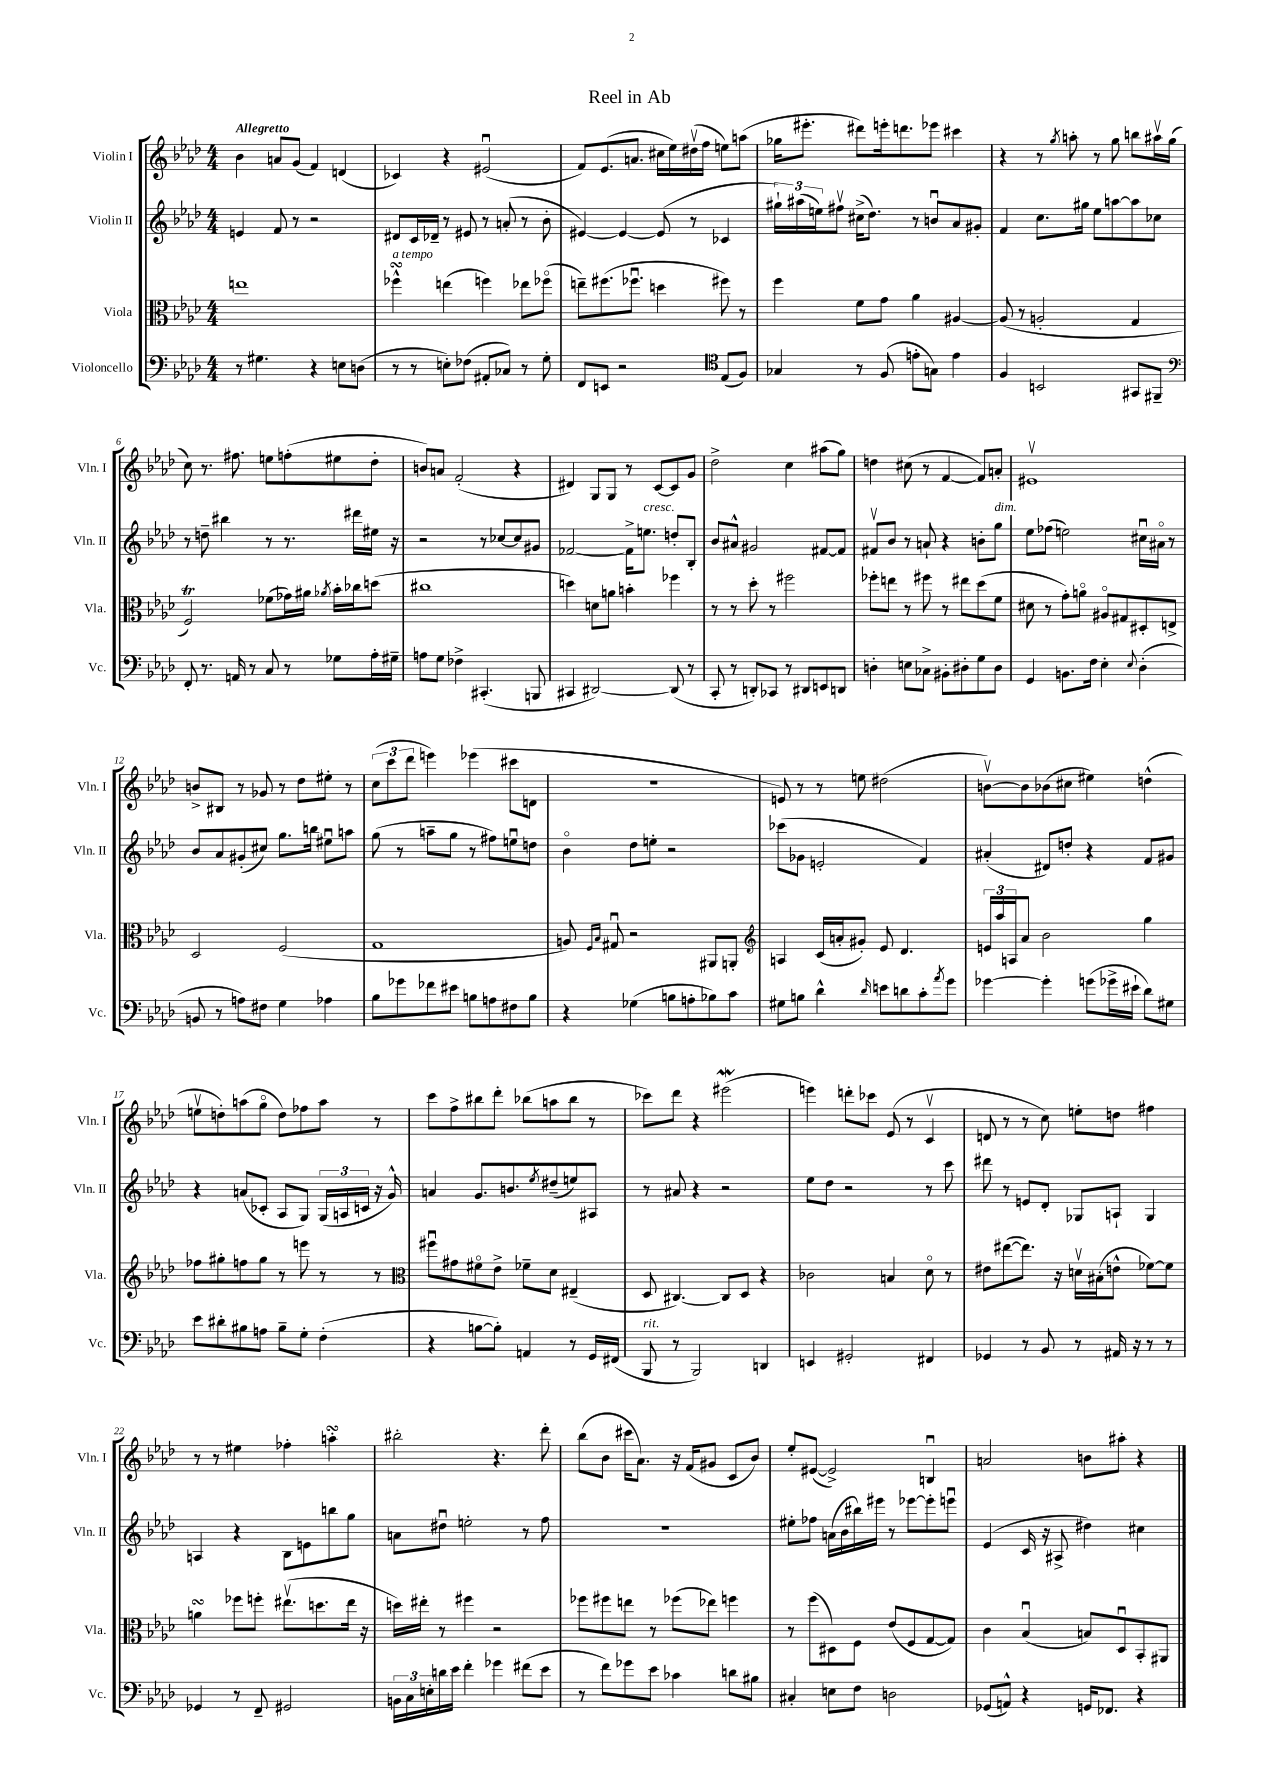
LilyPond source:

\header { title = "Reel in Ab" }
<<
\new StaffGroup <<
\new Staff = "s0" \with { instrumentName = "Violin I" shortInstrumentName = "Vln. I" } {
    \clef treble \key aes \major \numericTimeSignature \time 4/4 \tempo "Allegretto"
    bes'4 a'8 g'8( f'4) d'4( |
    ces'4) r4 eis'2\downbow( |
    f'8) ees'8.( a'8. cis''16 ees''16) dis''16\upbow( f''16 e''8) a''8( |
    ges''16 eis'''8.-. dis'''8) e'''16-. d'''8. ees'''8 cis'''4 |
    r4 r8 \acciaccatura { g''8 } a''8-. r8 g''8 b''8 ais''16\upbow g''16( |
    c''8) r8. fis''8. e''8 f''8-.( eis''8 des''8-. |
    b'8) a'8 f'2-.( r4 |
    dis'4) g8 g8 r8 c'8~ c'8 g'8 |
    des''2-> c''4 ais''8( g''8) |
    d''4 cis''8( r8 f'4~ f'8) a'8-. |
    eis'1\upbow |
    b'8-> bis8 r8 ges'8 r8 des''8 eis''8-. r8 |
    \tuplet 3/2 { c''8( c'''8 des'''8 } e'''4) ees'''4( cis'''8 d'8 |
    R1 |
    e'8) r8 r8 e''8 dis''2( |
    b'8~\upbow) b'8 bes'8( cis''8 eis''4) d''4-^( |
    e''8\upbow d''8-.) a''8( g''8\flageolet d''8) fes''8 a''8 r8 |
    c'''8 f''8-> bis''8 des'''8-. bes''8( a''8 bes''8 r8 |
    ces'''8) des'''8 r4 eis'''2\mordent( |
    e'''4) d'''8-. ces'''8 ees'8( r8 c'4\upbow |
    d'8 r8 r8 c''8) e''8-. d''8 fis''4 |
    r8 r8 eis''4 fes''4-. a''4-.\turn |
    bis''2-. r4. des'''8-. |
    bes''8( bes'8 cis'''16 aes'8.) r16 f'16( gis'8 c'8 bes'8) |
    ees''8-. eis'8~( eis'2->) b4\downbow |
    a'2 b'8 ais''8-. r4 \bar "|." |
}
\new Staff = "s1" \with { instrumentName = "Violin II" shortInstrumentName = "Vln. II" } {
    \clef treble \key aes \major \numericTimeSignature \time 4/4
    e'4 f'8 r8 r2 |
    dis'8 c'16 des'16-- r8 eis'8 r8 a'8-.( r8 bes'8-. |
    eis'4~) eis'4~ eis'8( r8 ces'4 |
    \tuplet 3/2 { gis''16-!) ais''16( e''16) } fis''8\upbow cis''16->( des''8.) r8 b'8\downbow aes'8 gis'8-. |
    f'4 c''8. gis''16 ees''8 a''8~ a''8 ces''8 |
    r8 d''8-- bis''4 r8 r8. dis'''16 eis''16 r16 |
    r2 r8 ces''8~ ces''8 gis'8 |
    fes'2~ fes'16-> e''8.^\markup { \italic "cresc." } d''8-. bes8-. |
    bes'8 ais'8-^ gis'2 fis'8~ fis'8 |
    fis'8\upbow bes'8 r8 a'8-! r4 b'8-. g''8^\markup { \italic "dim." } |
    ees''8 fes''8( e''2) cis''16\downbow ais'16\flageolet r8 |
    bes'8 aes'8 gis'8-.( cis''8) g''8. b''16 eis''8\downbow a''8 |
    g''8( r8 a''8-- g''8 r8 fis''8) e''8\downbow d''8 |
    bes'4\flageolet des''8 e''8-. r2 |
    ces'''8( ges'8 e'2-. f'4) |
    ais'4-.( dis'8) d''8-. r4 f'8 gis'8 |
    r4 a'8( ces'8-. aes8 g8) \tuplet 3/2 { g16( a16 c'16 } r16 g'16-^) |
    a'4 g'8. b'8. \acciaccatura { ees''8 } dis''8--( e''8) ais8 |
    r8 ais'8 r4 r2 |
    ees''8 des''8 r2 r8 c'''8 |
    dis'''8 r8 e'8 des'8-. ges8 a8-! ges4 |
    a4 r4 bes8 e'8 b''8 g''8 |
    a'8 dis''8\downbow e''2-. r8 f''8 |
    R1 |
    eis''8-. fes''8 a'16( bes'16 bis''16) eis'''16 r8 ees'''8~ ees'''8-. e'''8\downbow |
    ees'4( c'16 r16 ais8-> dis''4) cis''4 \bar "|." |
}
\new Staff = "s2" \with { instrumentName = "Viola" shortInstrumentName = "Vla." } {
    \clef alto \key aes \major \numericTimeSignature \time 4/4
    e''1 |
    fes''4-^\turn^\markup { \italic "a tempo" } e''4( f''4) ees''8 fes''8\flageolet( |
    e''8--) fis''8.( fes''8.\downbow d''4 fis''8) r8 |
    f''4 f'8 g'8 aes'4 ais4~ |
    ais8( r8 a2-. g4 |
    f2\trill) fes'8( ges'16) ais'16 \acciaccatura { aes'8 } bes'16-. ces''16 d''8( |
    cis''1 |
    d''4) d'8 a'8 b'4-. fes''4 |
    r8 r8 des''8-. r8 fis''2 |
    fes''8-. e''8 r8 fis''8 r8 eis''8 des''8( f'8 |
    dis'8 r8 g'8-.) a'8\flageolet ais8\flageolet gis8 dis8-. e8-> |
    des2 f2( |
    g1 |
    a8) \grace { f16 bes16 } gis8\downbow r2 ais,8 a,8-. |
    \clef treble a4 c'16( a'16-. gis'8-.) ees'8 des'4. |
    \tuplet 3/2 { e'16 aes''16 a16 } aes'8 bes'2 g''4 |
    fes''8 gis''8-. f''8 gis''8 r8 e'''8 r8 r8 |
    \clef alto fis''8\downbow gis'8 fis'8\flageolet ees'8-> fes'8-- des'8 eis4--( |
    des8 cis4.~) cis8 des8 r4 |
    ces'2 b4 des'8\flageolet r8 |
    eis'8 eis''8~( eis''8.) r16 d'16\upbow bis16-.( e'8-^ fes'8~) fes'8 |
    a'4\turn fes''8 f''8-. eis''8.\upbow( d''8. eis''16 r16 |
    d''16) eis''16-. r8 fis''4 r2 |
    fes''8 fis''8 e''8 r8 fes''8( ees''8) f''4 |
    r8 f''8( dis8) f8 ees'8( f8 g8~ g8) |
    c'4 bes4\downbow( b8) des8\downbow bes,8-. ais,8 \bar "|." |
}
\new Staff = "s3" \with { instrumentName = "Violoncello" shortInstrumentName = "Vc." } {
    \clef bass \key aes \major \numericTimeSignature \time 4/4
    r8 gis4. r4 e8 d8( |
    r8 r8 e8-.) fes8( ais,8-. ces8) r8 g8-. |
    f,8 e,8 r2 \clef tenor ees8( f8) |
    ges4 r8 f8( e'8-. g8) e'4 |
    f4 b,2 gis,8 fis,8-- |
    \clef bass f,8-. r8. a,16 r8 c8 r8 ges8 aes16-. gis16-- |
    a8 g8 fes4-> cis,4.-.( b,,8 |
    cis,4 dis,2~) dis,8( r8 |
    c,8-. r8 d,8-.) ces,8 r8 dis,8 e,8 d,8 |
    d4-. e8 ces8-> bis,8-. dis8-. g8 dis8 |
    g,4 b,8. f16 ees4-. \appoggiatura { ees8 } des4-.( |
    b,8 r8 a8) fis8 g4 aes4 |
    bes8 ges'8 fes'8 eis'8 b8 a8 fis8 b8 |
    r4 ges4( b8 a8-. bes8) c'8 |
    gis8 b8 des'4-^ \grace { des'16 } e'8 d'8 c'8-. \acciaccatura { aes'8 } g'8 |
    ges'4~ ges'4-. g'8( ges'16-> eis'16-! des'8) gis8 |
    ees'8 dis'8-. bis8 a8 bis8-- g8-. f4-.( |
    r4 b8~ b8-.) a,4 r8 g,16 fis,16( |
    bes,,8^\markup { \italic "rit." } r8 bes,,2) d,4 |
    e,4 gis,2-. fis,4 |
    ges,4 r8 bes,8 r8 ais,16 r16 r8 r8 |
    ges,4 r8 f,8-- gis,2 |
    \tuplet 3/2 { b,16 c16 e16-. } d'16 ees'16 f'4-. ges'4 fis'8( ees'8 |
    r8 f'8) ges'8 ees'8 ces'4 d'8 bis8 |
    cis4-. e8 f8 d2 |
    ges,8( a,8-^) r4 g,16 fes,8. r4 \bar "|." |
}
>>
>>
